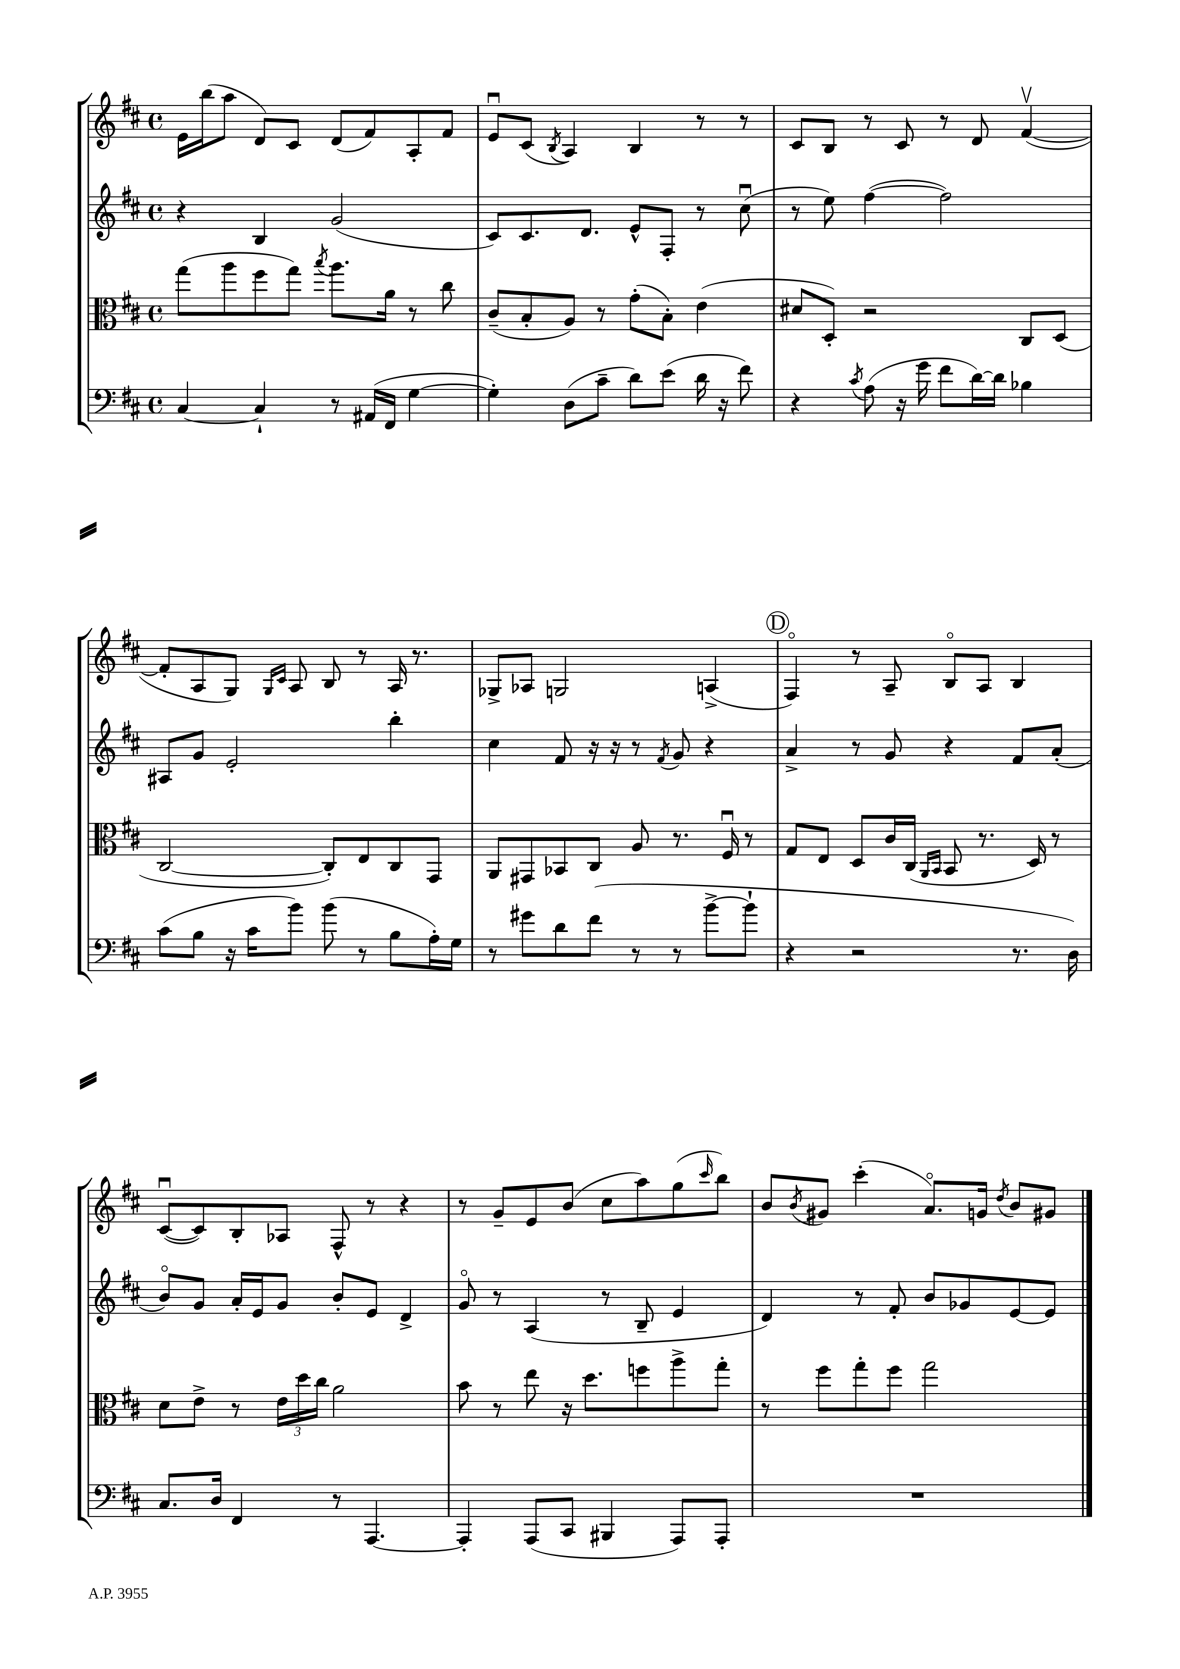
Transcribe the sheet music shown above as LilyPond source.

<<
\new StaffGroup <<
\new Staff = "s0" {
    \clef treble \key d \major \defaultTimeSignature \time 4/4
    e'16 b''16( a''8 d'8) cis'8 d'8( fis'8) a8-. fis'8 |
    e'8\downbow cis'8( \acciaccatura { b8 } a4) b4 r8 r8 |
    cis'8 b8 r8 cis'8 r8 d'8 fis'4~\upbow( |
    fis'8-. a8 g8) \grace { g16 cis'16 } a8 b8 r8 a16 r8. |
    ges8-> aes8 g2 a4->( |
    \mark \markup { \circle "D" } fis4\flageolet) r8 a8-- b8\flageolet a8 b4 |
    cis'8~\downbow( cis'8) b8-. aes8 fis8-^ r8 r4 |
    r8 g'8-- e'8 b'8( cis''8 a''8) g''8( \grace { cis'''16 } b''8) |
    b'8 \acciaccatura { b'8 } gis'8 cis'''4-.( a'8.\flageolet) g'16 \acciaccatura { d''8 } b'8 gis'8 \bar "|." |
}
\new Staff = "s1" {
    \clef treble \key d \major \defaultTimeSignature \time 4/4
    r4 b4 g'2( |
    cis'8) cis'8. d'8. e'8-^ fis8-. r8 cis''8\downbow( |
    r8 e''8) fis''4~( fis''2) |
    ais8 g'8 e'2-. b''4-. |
    cis''4 fis'8 r16 r16 r8 \acciaccatura { fis'8 } g'8 r4 |
    \mark \markup { \circle "D" } a'4-> r8 g'8 r4 fis'8 a'8-.( |
    b'8\flageolet) g'8 a'16-. e'16 g'8 b'8-. e'8 d'4-> |
    g'8\flageolet r8 a4( r8 b8-- e'4 |
    d'4) r8 fis'8-. b'8 ges'8 e'8~ e'8 \bar "|." |
}
\new Staff = "s2" {
    \clef alto \key d \major \defaultTimeSignature \time 4/4
    g''8( a''8 fis''8 g''8) \acciaccatura { b''8 } a''8. a'16 r8 cis''8 |
    cis'8--( b8-. a8) r8 g'8-.( b8-.) e'4( |
    dis'8 d8-.) r2 cis8 d8( |
    cis2~ cis8-.) e8 cis8 g,8 |
    a,8 gis,8 bes,8 cis8 a8 r8. fis16\downbow r8 |
    \mark \markup { \circle "D" } g8 e8 d8 cis'16 cis16( \grace { a,16 b,16 } b,8 r8. d16) r8 |
    d'8 e'8-> r8 \tuplet 3/2 { e'16 d''16 cis''16 } a'2 |
    b'8 r8 e''8 r16 d''8. f''8 a''8-> g''8-. |
    r8 fis''8 g''8-. fis''8 g''2 \bar "|." |
}
\new Staff = "s3" {
    \clef bass \key d \major \defaultTimeSignature \time 4/4
    cis4~ cis4-! r8 ais,16( fis,16 g4~ |
    g4-.) d8( cis'8-- d'8) e'8( d'16 r16 fis'8) |
    r4 \acciaccatura { cis'8 } a8( r16 g'16 fis'8 d'16~) d'16 bes4 |
    cis'8( b8 r16 cis'16 b'8) b'8( r8 b8 a16-.) g16 |
    r8 gis'8 d'8 fis'8( r8 r8 b'8~-> b'8-! |
    \mark \markup { \circle "D" } r4 r2 r8. d16) |
    cis8. d16 fis,4 r8 a,,4.~ |
    a,,4-. a,,8( cis,8 bis,,4 a,,8) a,,8-. |
    R1 \bar "|." |
}
>>
>>
\layout { \context { \Score \remove "Bar_number_engraver" } }
